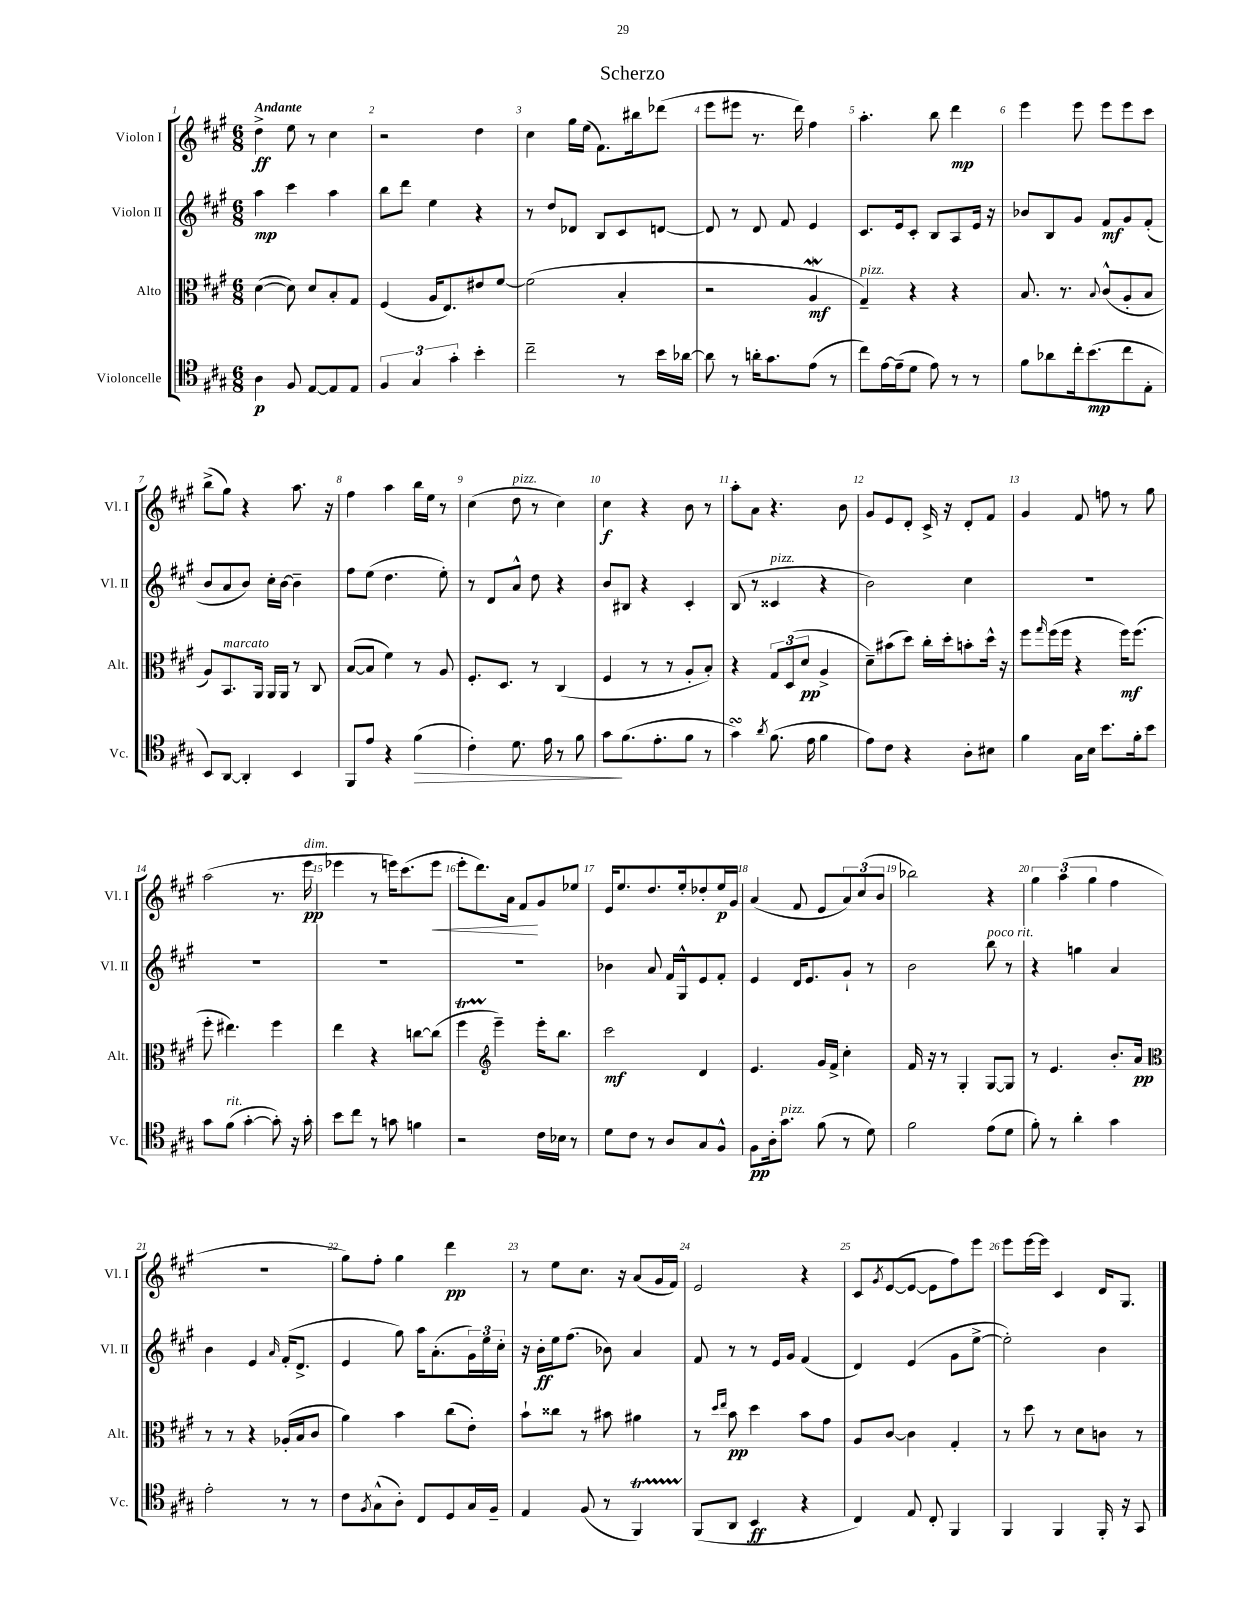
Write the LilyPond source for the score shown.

\header { title = "Scherzo" }
<<
\new StaffGroup <<
\new Staff = "s0" \with { instrumentName = "Violon I" shortInstrumentName = "Vl. I" } {
    \clef treble \key a \major \numericTimeSignature \time 6/8 \tempo "Andante"
    d''4->\ff e''8 r8 cis''4 |
    r2 d''4 |
    cis''4 gis''16 e''16( fis'8.) bis''16 des'''8( |
    e'''8 eis'''8 r8. d'''16) fis''4 |
    a''4.-. b''8 d'''4\mp |
    e'''4 e'''8 e'''8 e'''8 cis'''8 |
    b''8->( gis''8) r4 a''8. r16 |
    fis''4 a''4 b''16 e''16 r8 |
    cis''4( d''8^\markup { \italic "pizz." } r8 cis''4) |
    cis''4\f r4 b'8 r8 |
    a''8-. a'8 r4. b'8 |
    gis'8 e'8 d'8-. cis'16-> r16 d'8-. fis'8 |
    gis'4 fis'8 f''8 r8 gis''8 |
    a''2( r8. e'''16\pp^\markup { \italic "dim." } |
    ees'''4 r8 e'''16) cis'''8.( e'''8\< |
    e'''8-. d'''8.) a'16 fis'8\! gis'8 ees''8 |
    e'16 e''8. d''8. e''16-. des''8-. e''16\p gis'16 |
    a'4( fis'8 e'8 \tuplet 3/2 { a'8) cis''8( b'8 } |
    bes''2) r4 |
    \tuplet 3/2 { gis''4 a''4( gis''4 } fis''4 |
    R2. |
    gis''8) fis''8-. gis''4 d'''4\pp |
    r8 e''8 cis''8. r16 a'8( gis'16 fis'16) |
    e'2 r4 |
    cis'8 \acciaccatura { gis'8 } e'8~( e'8~ e'8 fis''8) e'''8 |
    e'''8 e'''16~ e'''16 cis'4 d'16 gis8. \bar "|." |
}
\new Staff = "s1" \with { instrumentName = "Violon II" shortInstrumentName = "Vl. II" } {
    \clef treble \key a \major \numericTimeSignature \time 6/8
    a''4\mp cis'''4 a''4 |
    b''8 d'''8 e''4 r4 |
    r8 d''8 des'8 b8 cis'8 d'8~ |
    d'8 r8 d'8 fis'8 e'4 |
    cis'8. e'16 cis'8-. b8 a8 e'16 r16 |
    bes'8 b8 gis'8 fis'8\mf gis'8 fis'8-.( |
    b'8 a'8 b'8) cis''16-. b'16~ b'4-- |
    fis''8 e''8( d''4. e''8-.) |
    r8 d'8 a'8-^ d''8 r4 |
    b'8 bis8 r4 cis'4-. |
    b8( r8 cisis'4^\markup { \italic "pizz." } r4 |
    b'2) cis''4 |
    R2. |
    R2. |
    R2. |
    R2. |
    bes'4 a'8 fis'16 gis16-^ e'8 fis'8-. |
    e'4 d'16 e'8. gis'8-! r8 |
    b'2 b''8^\markup { \italic "poco rit." } r8 |
    r4 g''4 a'4 |
    b'4 e'4 \grace { a'16 } fis'16-.( d'8.-> |
    e'4 gis''8) a''16 a'8.-.( \tuplet 3/2 { gis'16) e''16 cis''16-. } |
    r16 b'16-.\ff e''16 fis''8.( bes'8) a'4 |
    fis'8 r8 r8 e'16 gis'16 fis'4( |
    d'4) e'4( gis'8 e''8~-> |
    e''2-.) b'4 \bar "|." |
}
\new Staff = "s2" \with { instrumentName = "Alto" shortInstrumentName = "Alt." } {
    \clef alto \key a \major \numericTimeSignature \time 6/8
    d'4~( d'8) d'8 b8-. gis8 |
    fis4( a16 e8.) eis'8 fis'8~ |
    fis'2( b4-. |
    r2 a4\mordent\mf |
    gis4--^\markup { \italic "pizz." }) r4 r4 |
    b8. r8. \appoggiatura { b8 } cis'8-^( a8-. b8 |
    a8) b,8.^\markup { \italic "marcato" } a,16 a,16 a,16 r8 cis8 |
    b8~( b8 fis'4) r8 a8 |
    fis8.-. d8. r8 cis4( |
    fis4 r8 r8 a8-. b8-.) |
    r4 \tuplet 3/2 { gis8 d8( d'8\pp } a4-> |
    d'8--) bis'8( d''8) cis''16-. d''16-. b'8-. d''16-^ r16 |
    fis''8 \grace { gis''16 } fis''16( fis''16 r4 fis''16\mf) fis''8.( |
    fis''8-. eis''4.) fis''4 |
    e''4 r4 c''8~ c''8( |
    fis''4\startTrillSpan \clef treble e'''4--\stopTrillSpan) e'''16-. b''8. |
    cis'''2\mf d'4 |
    e'4. gis'16 fis'16-> cis''4-. |
    fis'16 r16 r8 gis4-. gis8~ gis8 |
    r8 e'4. b'8.-. a'16\pp |
    \clef alto r8 r8 r4 aes16-.( b16 cis'8 |
    a'4) b'4 cis''8( e'8-.) |
    b'8-! cisis''8 r8 bis'8 ais'4 |
    r8 \grace { d''16 e''16 } b'8\pp d''4 b'8 gis'8 |
    a8 cis'8~ cis'4 gis4-. |
    r8 d''8 r8 d'8 c'8 r8 \bar "|." |
}
\new Staff = "s3" \with { instrumentName = "Violoncelle" shortInstrumentName = "Vc." } {
    \clef tenor \key a \major \numericTimeSignature \time 6/8
    a4\p fis8 e8~ e8 e8 |
    \tuplet 3/2 { fis4 gis4 gis'4-. } b'4-. |
    cis''2-- r8 b'16 aes'16~ |
    aes'8 r8 a'16-. gis'8. e'8( r8 |
    cis''8) e'16~ e'16--( d'8 e'8) r8 r8 |
    fis'8 aes'8 cis''16-. b'8.\mp( cis''8 e8-. |
    b,8) a,8~ a,4-. b,4 |
    fis,8 e'8 r4 fis'4\>( |
    cis'4-.) d'8. e'16 r8 fis'8 |
    gis'8\! fis'8.( e'8.-. fis'8 r8 |
    gis'4\turn) \acciaccatura { a'8 } fis'8.( e'16 fis'4 |
    e'8) cis'8 r4 a8-. bis8 |
    fis'4 gis16 b16 b'8. fis'16-. b'8 |
    gis'8 fis'8^\markup { \italic "rit." }( gis'4~-. gis'8-.) r16 gis'16-. |
    b'8 cis''8 r8 g'8 f'4 |
    r2 cis'16 bes16 r8 |
    d'8 cis'8 r8 a8 gis8 fis8-^ |
    fis8\pp a16-. gis'8.^\markup { \italic "pizz." } fis'8( r8 d'8) |
    fis'2 e'8( d'8 |
    fis'8-.) r8 a'4-. gis'4 |
    e'2-. r8 r8 |
    cis'8 \acciaccatura { fis8 } gis8-^( a8-.) cis8 d8 gis16 fis16-- |
    e4 fis8( r8 fis,4\startTrillSpan) |
    fis,8\stopTrillSpan( a,8 b,4\ff r4 |
    cis4) e8 cis8-. fis,4 |
    fis,4 fis,4 fis,16-. r16 gis,8 \bar "|." |
}
>>
>>
\layout { \context { \Score \override BarNumber.break-visibility = ##(#f #t #t) barNumberVisibility = #all-bar-numbers-visible } }
